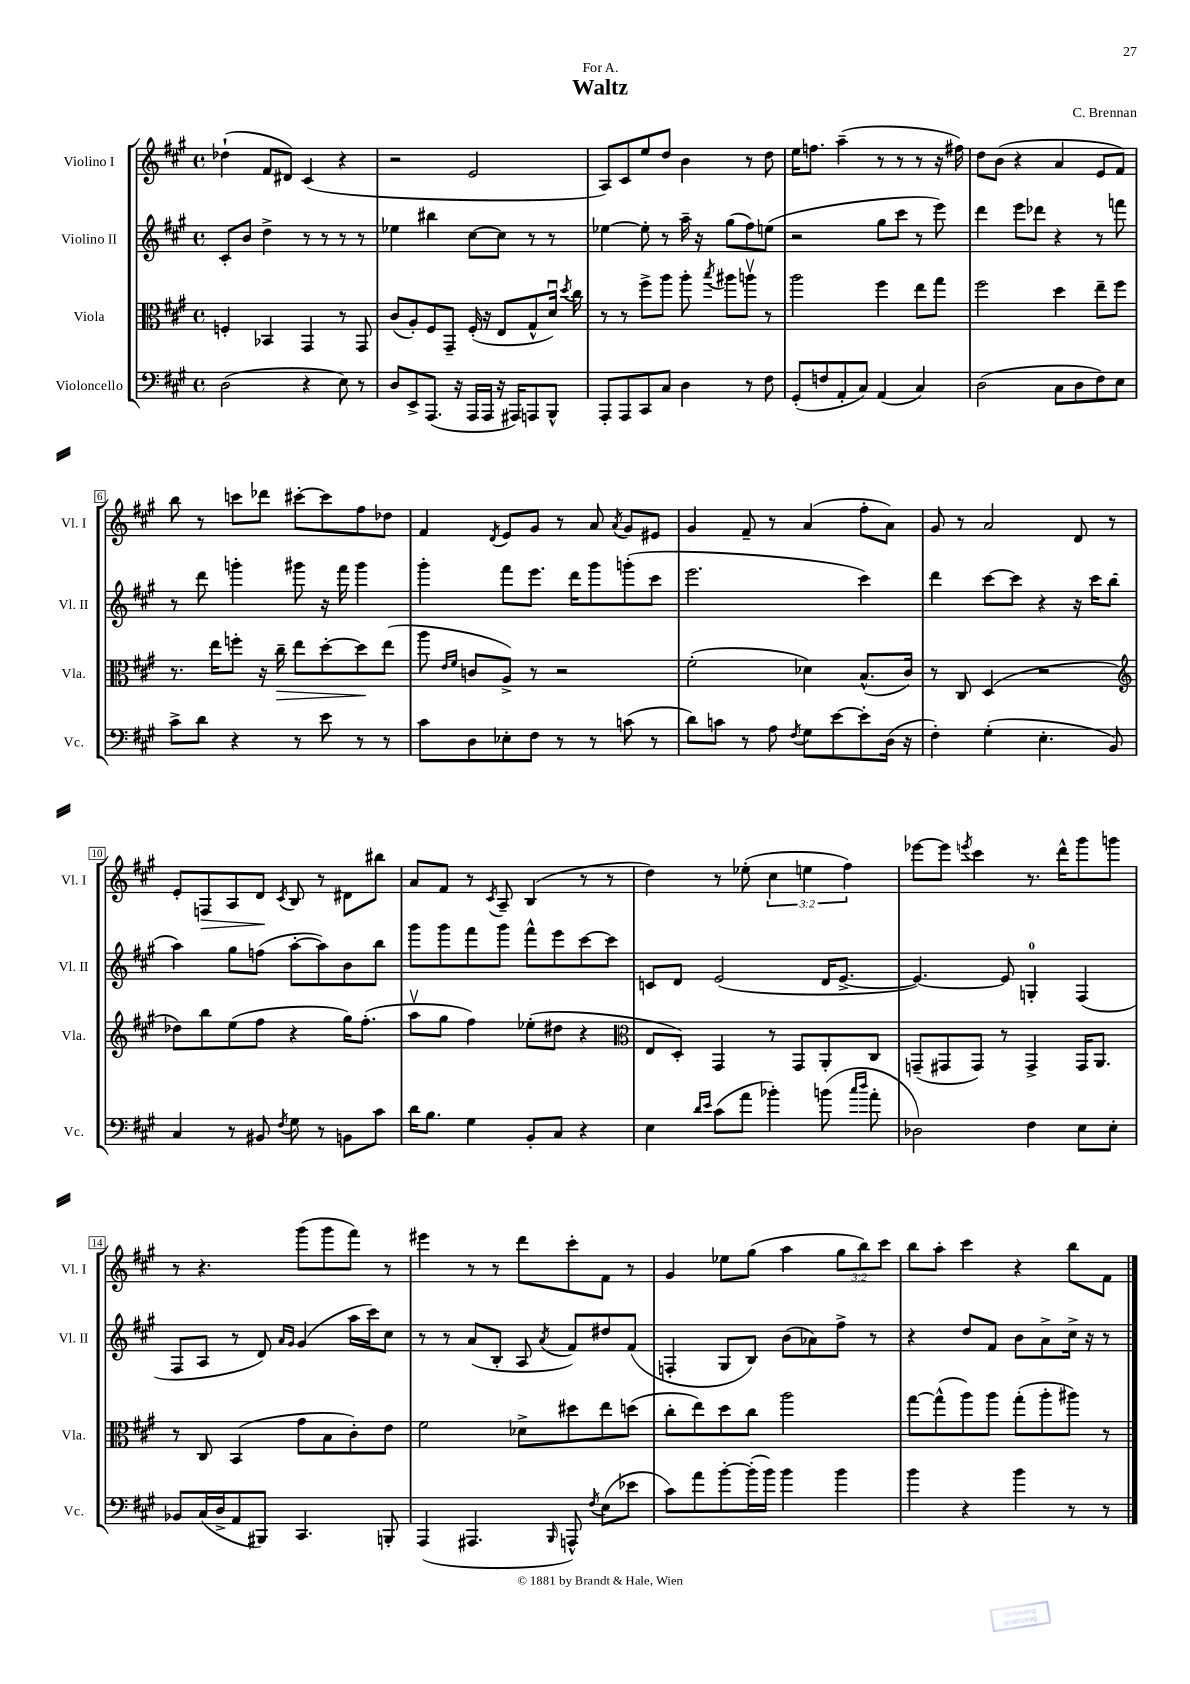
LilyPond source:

\header { title = "Waltz" composer = "C. Brennan" dedication = "For A." }
<<
\new StaffGroup <<
\new Staff = "s0" \with { instrumentName = "Violino I" shortInstrumentName = "Vl. I" } {
    \clef treble \key a \major \defaultTimeSignature \time 4/4 \override Staff.TupletNumber.text = #tuplet-number::calc-fraction-text
    \autoBeamOff des''4-!( fis'8[ dis'8]) cis'4( r4 |
    r2 e'2 |
    a8[) cis'8 e''8 d''8] b'4 r8 d''8 |
    e''16[ f''8.] a''4--( r8 r8 r8 r16 fis''16) |
    d''8[ b'8]( r4 a'4 e'8[ fis'8]) |
    b''8 r8 c'''8[ des'''8] cis'''8[~-. cis'''8 fis''8 des''8] |
    fis'4 \acciaccatura { d'8 } e'8[ gis'8] r8 a'8 \acciaccatura { a'8 } gis'8[ eis'8] |
    gis'4 fis'8-- r8 a'4( fis''8[-. a'8]) |
    gis'8 r8 a'2 d'8 r8 |
    e'8[-. f8\> a8 d'8]\! \acciaccatura { cis'8 } b8 r8 dis'8[ bis''8] |
    a'8[ fis'8] r8 \acciaccatura { cis'8 } a8-- b4( r8 r8 |
    d''4) r8 ees''8-.( \tuplet 3/2 { cis''4 e''4 fis''4) } |
    ees'''8[~ ees'''8] \acciaccatura { e'''8 } cis'''4 r8. d'''16[-^ gis'''8 g'''8] |
    r8 r4. gis'''8[( gis'''8 fis'''8]) r8 |
    eis'''4 r8 r8 d'''8[ cis'''8-. fis'8] r8 |
    gis'4 ees''8[ gis''8]( a''4 \tuplet 3/2 { gis''8[ b''8) cis'''8] } |
    b''8[ a''8]-. cis'''4 r4 b''8[ fis'8] \bar "|." |
}
\new Staff = "s1" \with { instrumentName = "Violino II" shortInstrumentName = "Vl. II" } {
    \clef treble \key a \major \defaultTimeSignature \time 4/4
    \autoBeamOff cis'8[-. b'8] d''4-> r8 r8 r8 r8 |
    ees''4 bis''4 cis''8[~ cis''8] r8 r8 |
    ees''4~ ees''8-. r8 a''16-- r16 gis''8[( fis''8) e''8]( |
    r2 gis''8[ cis'''8] r8 e'''8) |
    d'''4 e'''8[ des'''8] r4 r8 f'''8 |
    r8 d'''8 g'''4-. gis'''8 r16 fis'''16 gis'''4 |
    gis'''4-. fis'''8[ e'''8.] d'''16[ gis'''8 g'''8-.( cis'''8] |
    e'''2. cis'''4) |
    d'''4 cis'''8[~ cis'''8] r4 r16 cis'''16[ b''8]( |
    a''4) gis''8[ f''8]( a''8[~-. a''8) b'8 b''8] |
    gis'''8[ gis'''8 fis'''8 gis'''8] fis'''8[-^ e'''8 cis'''8~ cis'''8] |
    c'8[ d'8] e'2( d'16[ e'8.]~-> |
    e'4.~) e'8 g4-0-. fis4( |
    fis8[ a8] r8 d'8) \grace { a'16[ gis'16] } gis'4( a''16[ cis'''16) cis''8] |
    r8 r8 a'8[( b8]-. a8 \acciaccatura { a'8 } fis'8[) dis''8 fis'8]( |
    f4-. gis8[ b8]) b'8[( aes'8) fis''8]-> r8 |
    r4 d''8[ fis'8] b'8[ a'8-> cis''16]-> r16 r8 \bar "|." |
}
\new Staff = "s2" \with { instrumentName = "Viola" shortInstrumentName = "Vla." } {
    \clef alto \key a \major \defaultTimeSignature \time 4/4
    \autoBeamOff f4-. bes,4 gis,4 r8 gis,8 |
    cis'8[( a8-.) fis8 gis,8]-- fis16-.( r16 e8[ gis8-^ d'16]\downbow) \acciaccatura { d''8 } cis''16 |
    r8 r8 fis''8[-> a''8] a''8-. \acciaccatura { b''8 } ais''8[ a''8]\upbow r8 |
    a''2 fis''4 e''8[ gis''8] |
    fis''2 d''4 e''8[-- fis''8] |
    r8. e''16[ f''8]-. r16 cis''16--\> e''8[ d''8~-. d''8\! e''8]( |
    a''8 \grace { e'16[ fis'16] } c'8[ a8]->) r8 r2 |
    fis'2-.( des'4) b8.[-^( cis'16]) |
    r8 cis8 d4( r2 |
    \clef treble des''8[) b''8 e''8( fis''8] r4 gis''16[) fis''8.]-.( |
    a''8[\upbow gis''8] fis''4) ees''8[-.( dis''8] r4 |
    \clef alto e8[ d8]-.) gis,4 r8 gis,8[ a,8-. cis8] |
    g,8[--( gis,8 gis,8]) r8 gis,4-> gis,16[ a,8.] |
    r8 cis8 b,4( gis'8[ b8 cis'8-.) e'8] |
    fis'2 des'8[-> dis''8 e''8 d''8]( |
    cis''8[-. e''8) d''8 cis''8] a''2 |
    gis''8[~ gis''8-^( a''8) a''8] gis''8[-.( a''8-. ais''8]) r8 \bar "|." |
}
\new Staff = "s3" \with { instrumentName = "Violoncello" shortInstrumentName = "Vc." } {
    \clef bass \key a \major \defaultTimeSignature \time 4/4
    \autoBeamOff d2( r4 e8) r8 |
    d8[ e,8-> a,,8.]( r16 a,,16[ a,,16] r16 ais,,16[) a,,8 b,,8]-^ |
    a,,8[-. a,,8 cis,8 cis8] d4 r8 fis8 |
    gis,8[-.( f8 a,8-. cis8]) a,4( cis4) |
    d2( cis8[ d8 fis8) e8] |
    cis'8[-> d'8] r4 r8 e'8 r8 r8 |
    cis'8[ d8 ees8-. fis8] r8 r8 c'8( r8 |
    d'8[) c'8] r8 a8 \acciaccatura { fis8 } gis8[ e'8~ e'8-. d16]( r16 |
    fis4-.) gis4-.( e4.-. b,8) |
    cis4 r8 bis,8 \acciaccatura { fis8 } gis8 r8 b,8[ cis'8] |
    d'16[ b8.] gis4 b,8[-. cis8] r4 |
    e4 \grace { d'16[ e'16] } cis'8[( a'8] bes'4-.) b'8( \grace { cis''16[ d''16] } a'8-. |
    des2) fis4 e8[ e8]-. |
    bes,8[ cis16( d16-> a,8 bis,,8]) cis,4. b,,8-. |
    a,,4( ais,,4. \grace { b,,16 } a,,8-^) \acciaccatura { fis8 } e8[( ees'8] |
    cis'8[) a'8 b'8~-. b'16-.( b'16]) b'4 b'4 |
    b'4 r4 b'4 r8 r8 \bar "|." |
}
>>
>>
\layout { \context { \Score \override BarNumber.stencil = #(make-stencil-boxer 0.1 0.3 ly:text-interface::print) } }
